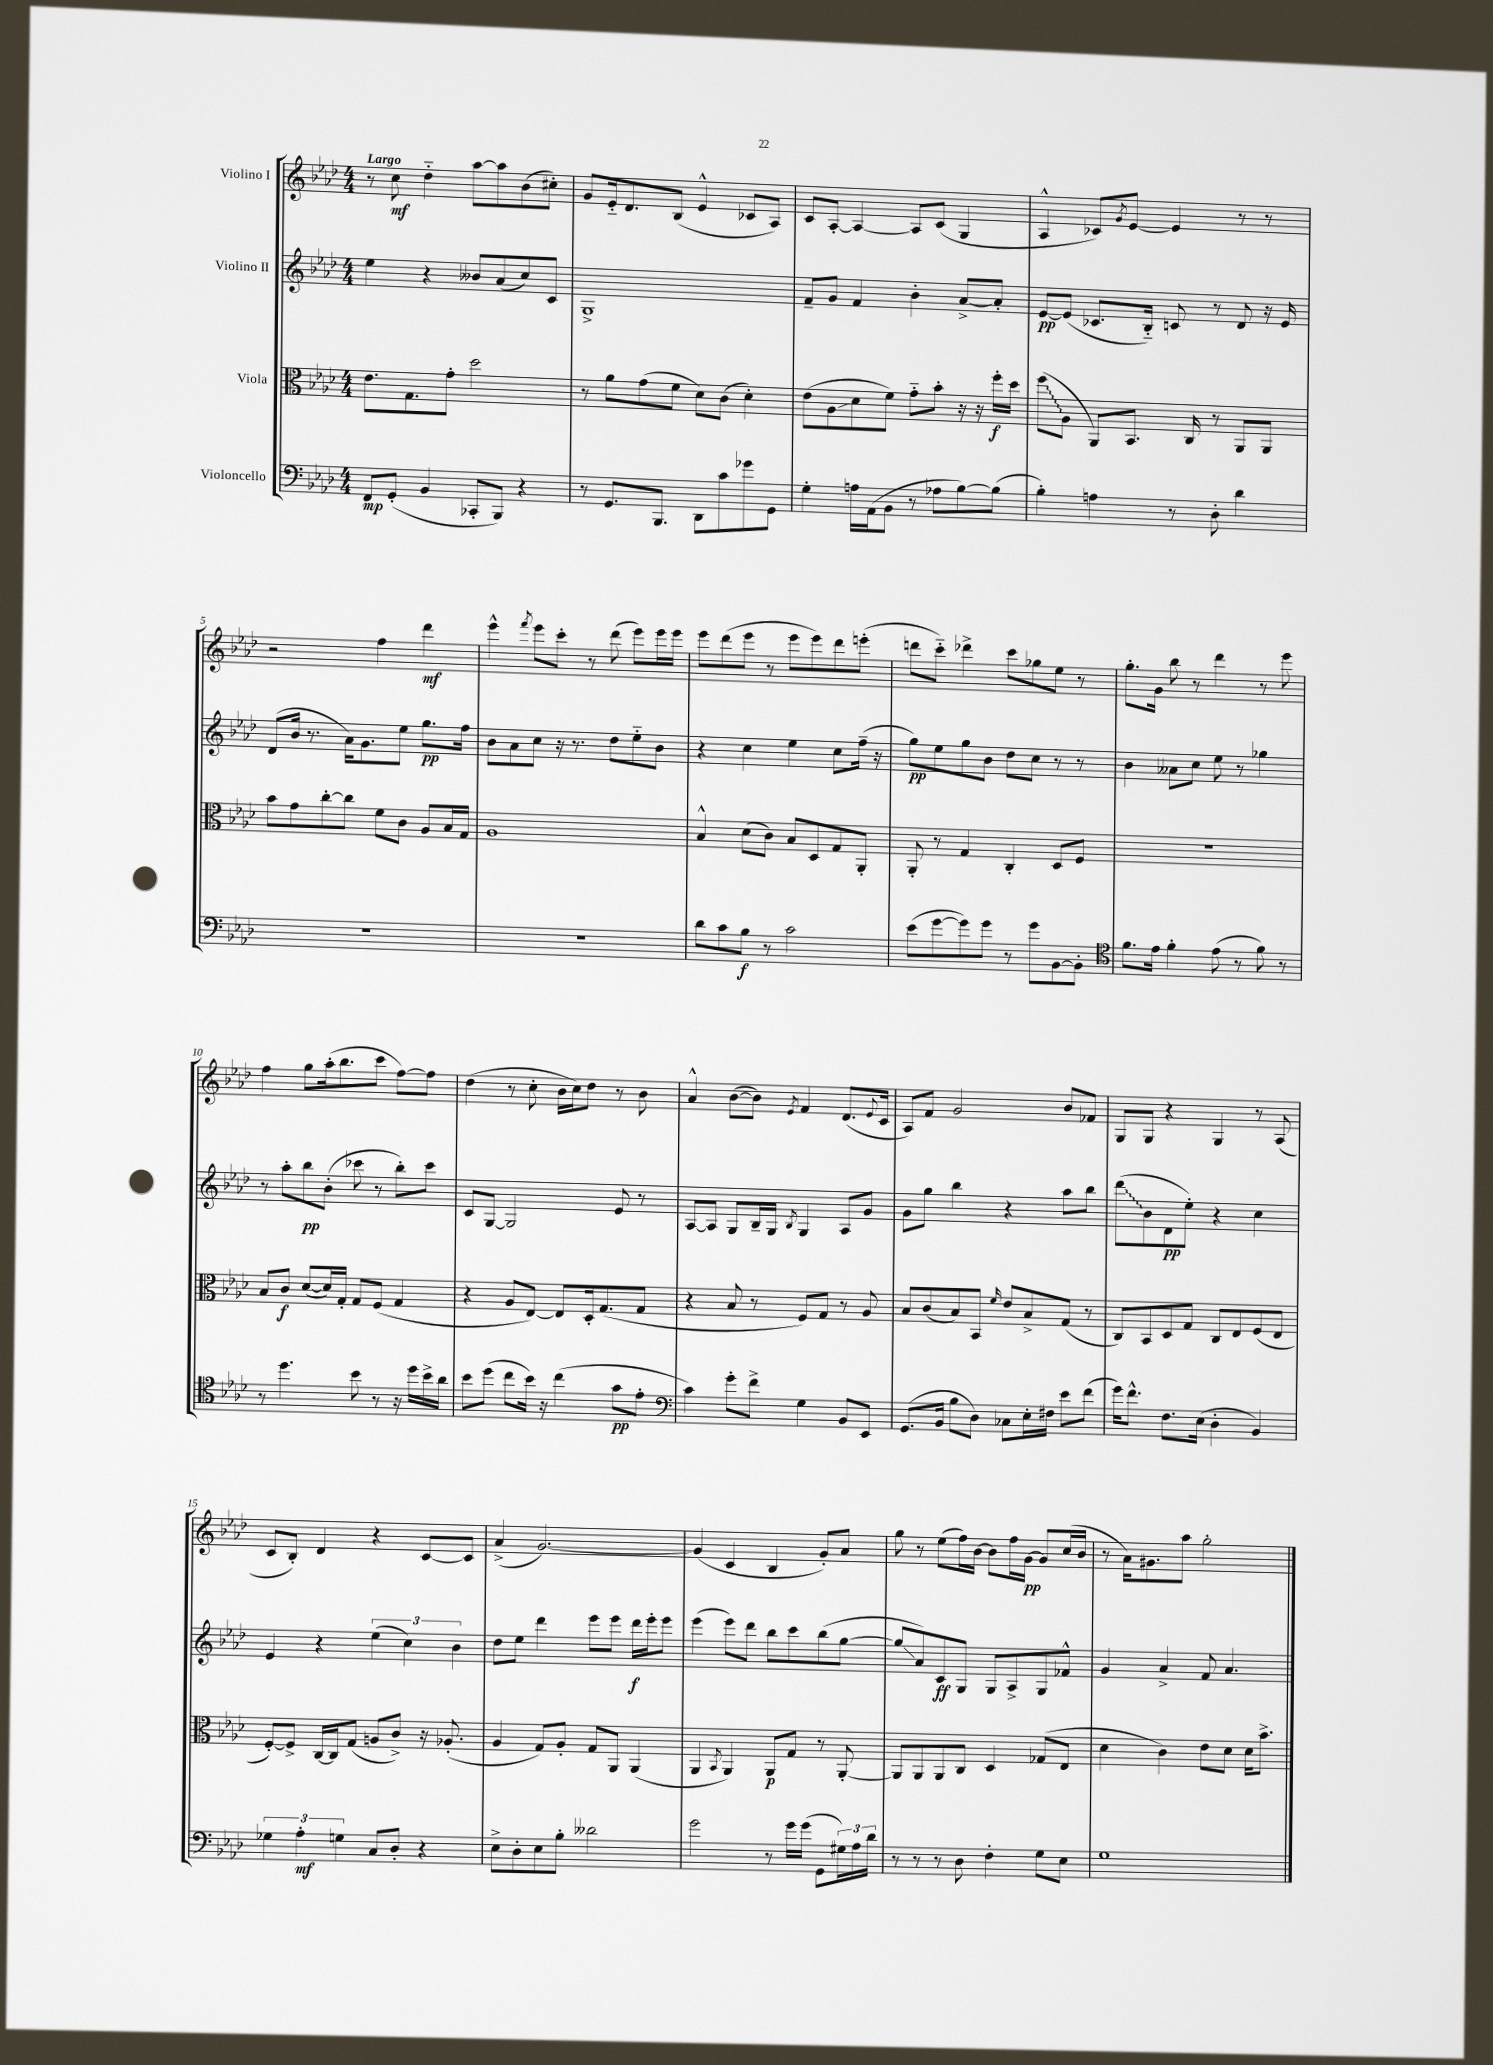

**kern	**kern	**kern	**kern
*staff4	*staff3	*staff2	*staff1
*clefF4	*clefC3	*clefG2	*clefG2
*k[b-e-a-d-]	*k[b-e-a-d-]	*k[b-e-a-d-]	*k[b-e-a-d-]
*M4/4	*M4/4	*M4/4	*M4/4
8FF/L	8.e-\L	4ee-\	8r
(8GG'/J	.	.	8cc\
.	8.G\	.	.
4BB-/	.	4r	4dd-'~\
.	8g'\J	.	.
8CC-'/L	2dd-\	8b--/L	[8aa-\L
8BBB-/J)	.	(8a-/	8aa-\]
4r	.	8cc/)	(8b-\
.	.	8c/J	8cc#'\J)
=	=	=	=
8r	8r	1G^	8g/L
8.GG/L	8a-\L	.	16e-'~/k
.	.	.	8.d-/
.	(8g\	.	.
8.BBB-/J	.	.	.
.	8f\J	.	(8B-/J
8DD-\L	8d-\L)	.	4e-^^/
8c\	(8c\J	.	.
8g-\	4d-'\)	.	8c-/L
8GG\J	.	.	8A-/J)
=	=	=	=
4G'\	(8e-\L	8f~/L	8c/L
.	8A-\	8g/J	[8A-'/J
16A\LL	8d-\	4f/	4A-/_
(16AA-\J	.	.	.
8BB-\J	8f\J)	.	.
8r	8g'~\L	4b-'\	8A-/]L
8A-\L	8b-'\J	.	(8c/J
[8B-\)	16r	[8a-^/L	4G/
.	16r	.	.
(8B-\]J	16ff'\LL	8a-'/]J	.
.	16dd-\JJ	.	.
=	=	=	=
4B-'\)	(8ff\L	[8e-/L	4A-^^/
.	8A-\J	(8e-/]J	.
4A\	8AA-/L)	8.c-/L	8c-/L)
.	.	.	8qg/
.	8.BB-/J	.	[8e-/J
.	.	16B-'~/Jk)	.
8r	.	8c/	4e-/]
.	16C/	.	.
8D-'\	8r	8r	.
4d-\	8AA-/L	8d-/	8r
.	8AA-/J	16r	8r
.	.	16e-/	.
=	=	=	=
1r	8b-\L	(8d-/L	2r
.	8g\	16b-/Jk	.
.	.	8.r	.
.	[8cc'\	.	.
.	8cc\]J	16a-\LK)	.
.	.	8.g\	.
.	8f\L	.	4ff\
.	8c\J	8ee-\J	.
.	8A-/L	8.gg\L	4ddd-\
.	16B-/L	.	.
.	16G/JJ	16ff\Jk	.
=	=	=	=
1r	1A-	8b-\L	4eee-^^\
.	.	8a-\	.
.	.	.	8qfff/
.	.	8cc\J	8eee-\L
.	.	16r	8ccc'\J
.	.	8.r	.
.	.	.	8r
.	.	8dd-\L	(8ddd-\
.	.	8ee-'~\	8eee-\L)
.	.	8b-\J	16eee-\L
.	.	.	16eee-\JJ
=	=	=	=
8d-\L	4B-^^/	4r	8eee-\L
8c\	.	.	(8ddd-\
8B-\J	(8d-\L	4cc\	8eee-\J
8r	8c\J)	.	8r
2c\	8B-/L	4ee-\	8eee-\L
.	8D-/	.	8eee-\)
.	8G/	8cc\L	8ddd-\
.	8AA-'/J	(16ff~\Jk	(8eee'\J
.	.	16r	.
=	=	=	=
(8e-\L	8AA-'/	8gg\L)	8ddd\L
[8g\	8r	8ee-\	8ccc'~\J)
8g\])	4G/	8gg\	4ddd-^\
8g\J	.	8b-\J	.
8r	4C'/	8dd-\L	8ccc\L
8g\L	.	8cc\J	8gg-\
[8BB-\	8D-/L	8r	8ee-\J
8BB-'\]J	8F/J	8r	8r
=	=	=	=
*clefC4	*	*	*
8.f\L	1r	4b-\	8.gg'\L
16e-\Jk	.	.	16g\Jk
4f'\	.	8a--\L	8bb-\
.	.	8cc\J	8r
(8e-\	.	8ee-\	4ddd-\
8r	.	8r	.
8f\)	.	4gg-\	8r
8r	.	.	8eee-\
=	=	=	=
8r	8B-/L	8r	4ff\
4.dd-\	8c/J	8aa-'\L	.
.	([8d-/L	8bb-\	8gg\L
.	16d-/]L)	(8b-'\J	(16aa-'\k
.	16G'/JJ	.	8.bb-\
8b-\	8G/L	8ccc-\	.
8r	(8F/J	8r	8ccc\J
16r	4G/	8bb-'\L)	[8ff\L)
16dd-\LL	.	.	.
16b-^\	.	8ccc-\J	8ff\]J
16a-\JJ	.	.	.
=	=	=	=
8b-\L	4r	8c/L	(4dd-\
(8dd-\J	.	[8G/J	.
8cc\L	8A-/L	2G/]	8r
16b-\Jk)	[8E-/J)	.	8cc'\
16r	.	.	.
(4cc\	8E-/]L	.	16b-\LL
.	.	.	16cc\J)
.	16D-'/k	.	8dd-\J
.	(8.G/	.	.
8g\L	.	8e-/	8r
8e-'\J	8G/J	8r	8b-\
=	=	=	=
*clefF4	*	*	*
4c\)	4r	[8A-/L	4a-^^/
.	.	8A-/]J	.
8g'\L	8B-/	8G/L	([8b-\L
8f^\J	8r	16B-~/L	8b-\]J)
.	.	16G/JJ	.
.	.	8qB-/	8qe-/
4G\	8F/L)	4G/	4f/
.	8G/J	.	.
8BB-/L	8r	8A-/L	(8.d-/L
8EE-/J	8A-/	8g/J	.
.	.	.	8qqe-/
.	.	.	16c/Jk
=	=	=	=
(8.GG/L	8B-/L	8g\L	8A-/L)
.	(8c/	8gg\J	8f/J
16BB-/Jk	.	.	.
8B-\L	8B-/)	4bb-\	2g/
8D-\J)	8BB-/J	.	.
.	16qqf/	.	.
8C-\L	8e-/L	4r	.
16E-'\L	8B-^/	.	.
16F#\JJ	.	.	.
8e-\L	(8G/J	8aa-\L	8b-/L
(8f\J	8r	8bb-\J	8f-/J
=	=	=	=
16g\LK)	8C/L)	(8ddd-\L	8G/L
8.f^^\J	.	.	.
.	8BB-/	8b-\	8G/J
8.F\L	8D-/	8d-\	4r
.	8G/J	8ee-'\J)	.
(16E-\Jk	.	.	.
4D-'\	8C/L	4r	4G/
.	8E-/	.	.
4BB-/)	(8F/	4cc\	8r
.	8E-/J	.	(8A-/
=	=	=	=
6G-\	[8F'/L)	4e-/	8c/L
.	8F^/]J	.	8B-'/J)
6A-'\	.	.	.
.	[16C/LL	4r	4d-/
.	16C/]J	.	.
6G\	.	.	.
.	(8G/J	.	.
8C/L	8A/L	(6ee-\	4r
8D-'/J	8c^/J)	.	.
.	.	6cc\)	.
4r	16r	.	[8c/L
.	(8.A-'/	.	.
.	.	6b-\	.
.	.	.	8c/]J
=	=	=	=
8E-^\L	4A-/	8dd-\L	(4a-^/
8D-'\	.	8ee-\J	.
8E-\	8G/L)	4ddd-\	[2.g/)
8B-'\J	8A-'/J	.	.
2d--\	8G/L	8eee-\L	.
.	8AA-/J	8eee-\J	.
.	(4AA-/	16ddd-\LL	.
.	.	16eee-'\J	.
.	.	8eee-\J	.
=	=	=	=
2g\	4AA-/	(4eee-\	(4g/]
.	8qBB-/	.	.
.	4AA-/)	8eee-\L)	4c/
.	.	8ddd-\J	.
8r	8AA-/L	8bb-\L	4B-/
16g\LL	8G/J	8ccc\	.
(16g\JJ	.	.	.
8GG\L	8r	(8bb-\	8g'/L)
24G#\L)	[8AA-'/	[8gg\J	8a-/J
24A-\	.	.	.
24d-\JJ	.	.	.
=	=	=	=
8r	8AA-/]L	8gg/]L	8gg\
8r	8AA-/	8a-/)	8r
8r	8AA-/	8c/	(8ee-\L
8D-\	8C/J	8G/J	16ff\L)
.	.	.	[16b-\JJ
4F'\	4D-/	8G/L	8b-\]L
.	.	8A-^/	16ff\L
.	.	.	[16g\JJ
8G\L	(8G-/L	8G/	8g/]L
8E-\J	8E-/J	8f-^^/J	(16cc/L
.	.	.	16b-/JJ
=	=	=	=
1G	4d-\	4g/	8r
.	.	.	16a-\LK)
.	.	.	8.g#\
.	4c\)	4a-^/	.
.	.	.	8aa-\J
.	8e-\L	8f/	2gg'\
.	8d-\J	4.a-/	.
.	16d-\LK	.	.
.	8.b-^\J	.	.
==	==	==	==
*-	*-	*-	*-
